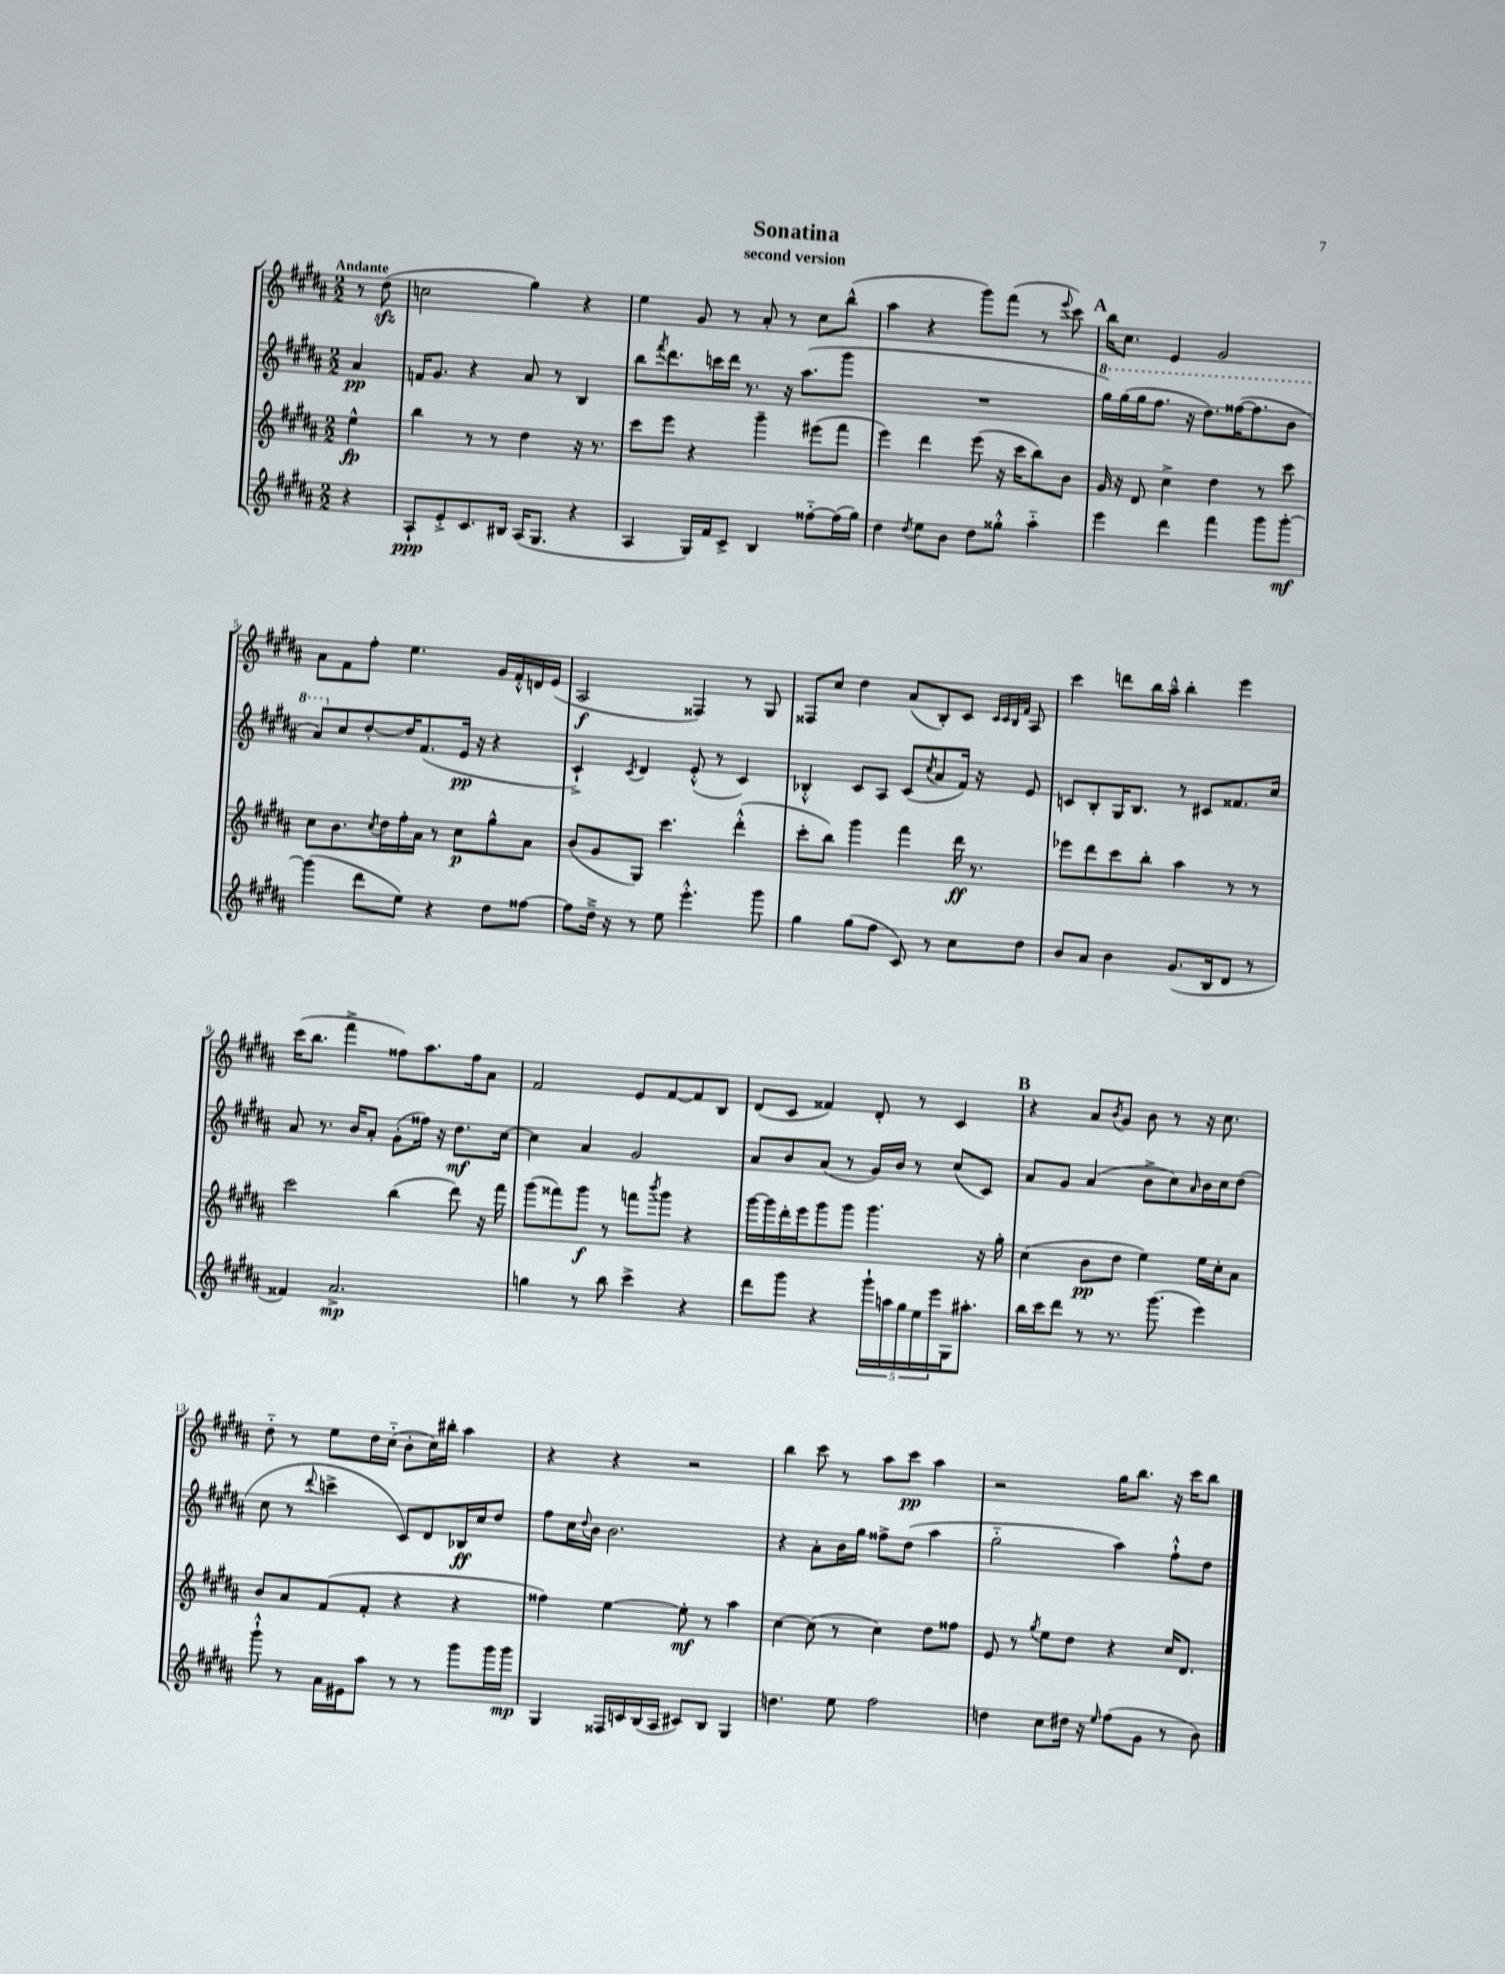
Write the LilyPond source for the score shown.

\header { title = "Sonatina" subtitle = "second version" }
<<
\new StaffGroup <<
\new Staff = "s0" {
    \clef treble \key b \major \numericTimeSignature \time 2/2 \partial 4 \tempo "Andante"
    r8 dis''8\sfz( |
    c''2 gis''4) r4 |
    e''4 gis'8 r8 ais'8-. r8 cis''8 b''8-^( |
    ais''4 r4 gis'''8) fis'''8( r8 \appoggiatura { e'''8 } cis'''8) |
    \mark \markup { \bold "A" } b''16 cis''8. e'4 gis'2 |
    ais'8 fis'8 fis''8-. e''4. gis'16 fis'16-.-^ d'16 e'16( |
    ais2\f fisis4) r8 gis8 |
    fisis8 cis''8 dis''4 ais'8( b8-.) cis'8 \grace { cis'32 cis'32 b32 fis'32 } ais8 |
    cis'''4 d'''8 b''16 ais''16---^ b''4-. e'''4 |
    cis'''16( b''8. fis'''4-> fisis''8) ais''8. fisis''16 ais'8 |
    fis'2 e'8 fis'8~ fis'8 b8 |
    dis'8( cis'8 fisis'4) dis'8-. r8 cis'4 |
    \mark \markup { \bold "B" } r4 ais'8 \acciaccatura { b'8 } gis'8 b'8 r8 r16 cis''8. |
    dis''8-_ r8 e''8 dis''16 cis''16-_( b'8-. cis''16) bis''16-. ais''4 |
    r4 r4 r2 |
    b''4 cis'''8 r8 ais''8 cis'''8\pp ais''4 |
    r2 gis''16 b''8. r16 cis'''16 b''8 \bar "|." |
}
\new Staff = "s1" {
    \clef treble \key b \major \numericTimeSignature \time 2/2 \partial 4
    ais'4\pp |
    f'16 gis'8. r4 ais'8 r8 b4 |
    b''8 \acciaccatura { fis'''8 } dis'''8. c'''16 dis'''16 r8. r16 ais''8.( gis'''8 |
    R1 |
    \mark \markup { \bold "A" } \ottava #1 gis'''16) gis'''16( gis'''16 fis'''8. r16 dis'''8.) fisis'''16~( fisis'''8. b''8 |
    ais''8) \ottava #0 cis''8 dis''8~-. dis''16 fis'8.( e'16\pp r16 r4 |
    cis'4-!->) \acciaccatura { cis'8 } dis'4 e'8-.-^( r8 cis'4) |
    bes4-.-^ cis'8 ais8 cis'8( \acciaccatura { cis''8 } ais'8 fis'16) r16 e'8 |
    c'8 b8-. gis16 b8. r8 cis'8 fisis'8. cis''16 |
    ais'8 r8. b'16 ais'8-. gis'8-.( fisis''16) r16 dis''8.\mf cis''16~ |
    cis''4 ais'4 gis'2 |
    ais'8 b'8 ais'8( r8 gis'16) b'16 r8 cis''8( cis'8) |
    \mark \markup { \bold "B" } ais'8 gis'8 ais'4( b'8-> cis''8) \grace { ais'16 } b'16 cis''16 dis''8( |
    cis''8 r8 \appoggiatura { dis'''8 } c'''4-> cis'8) dis'8 bes16\ff cis''16 dis''8 |
    fis''8 cis''16 \appoggiatura { dis''8 } b'16 b'2. |
    r4 ais'8-. b'16 gis''16 fisis''8-> dis''8( ais''4 |
    gis''2-_ ais''4) fis''8-!-^ dis''8 \bar "|." |
}
\new Staff = "s2" {
    \clef treble \key b \major \numericTimeSignature \time 2/2 \partial 4
    e''4-^\fp |
    b''4 r8 r8 dis''4 r16 r8. |
    cis'''8 e'''8 r4 gis'''4-- eis'''8( fis'''8 |
    e'''4) dis'''4 e'''8( r16 cis'''16 b''8) b'8 |
    \mark \markup { \bold "A" } gis'16 r16 dis'8 cis''4-> dis''4 r8 cis'''8 |
    cis''8 b'8. \acciaccatura { cis''8 } dis''16 fis''16-. ais'16 r8 cis''8\p gis''8-^ ais'8 |
    b'8( gis'8 gis8) cis'''4. dis'''4-.-^( |
    cis'''8-. b''8) gis'''4 fis'''4 dis'''16\ff r8. |
    ees'''8 dis'''8 cis'''8 b''8-. ais''4 r8 r8 |
    cis'''2 b''4( dis'''8) r16 fis'''16 |
    gis'''8( fisis'''8) gis'''8\f r8 f'''8 \acciaccatura { b'''8 } gis'''8 r4 |
    gis'''16~ gis'''16 dis'''16-. e'''16 gis'''8 gis'''8 gis'''4. r16 gis''16-. |
    \mark \markup { \bold "B" } cis''4( b'8\pp dis''8 e''4) e''16 cis''16-. ais'8 |
    b'8 ais'8 fis'8( fis'8-. r4 r4 |
    fisis''4) e''4~ e''8-.\mf r8 ais''4 |
    cis''4~ cis''8( r8 cis''4) dis''8 fisis''8 |
    e'8 r8 \acciaccatura { gis''8 } e''8 dis''8 r4 cis''16 dis'8. \bar "|." |
}
\new Staff = "s3" {
    \clef treble \key b \major \numericTimeSignature \time 2/2 \partial 4
    r4 |
    ais8-!\ppp e'8-.-> cis'8. bis16 ais16( gis8. r4 |
    ais4 gis16) fis'16 cis'8-> b4 fisis''8~-_ fisis''16( gis''16) |
    dis''4 \acciaccatura { dis''8 } e''8 b'8 dis''8 gisis''8-.-^ ais''4-_ |
    \mark \markup { \bold "A" } e'''4 dis'''4 fis'''4 gis'''8 gis'''8~-.\mf |
    gis'''4( dis'''8 e''8) r4 dis''8 fisis''8~ |
    fisis''8 dis''16---> r16 r8 e''8 e'''4.-.-^ gis'''8 |
    gis''4 gis''8( fis''8 cis'8) r8 cis''8 dis''8 |
    b'8 ais'8 b'4 gis'8.( b16 dis'8 r8 |
    fisis'4) ais'2.->\mp |
    g''4 r8 b''8 cis'''4-> r4 |
    dis'''8 gis'''8 r4 \tuplet 5/4 { gis'''16-! a''16 gis''16 e''16 e'''16 } gis16 ais''8.-. |
    \mark \markup { \bold "B" } b''16 cis'''16 dis'''8 r8 r8. gis'''8.( e'''4) |
    gis'''8-!-^ r8 ais'16 eis'16 ais''8 r8 r8 gis'''8 gis'''16 gis'''16\mp |
    gis4 fisis16 c'16 b16( ais16 cis'8) b8 gis4 |
    d''4. e''8 fis''2 |
    d''4 cis''8 dis''16 r16 \grace { e''16 } fis''8( gis'8 r8 b'8) \bar "|." |
}
>>
>>
